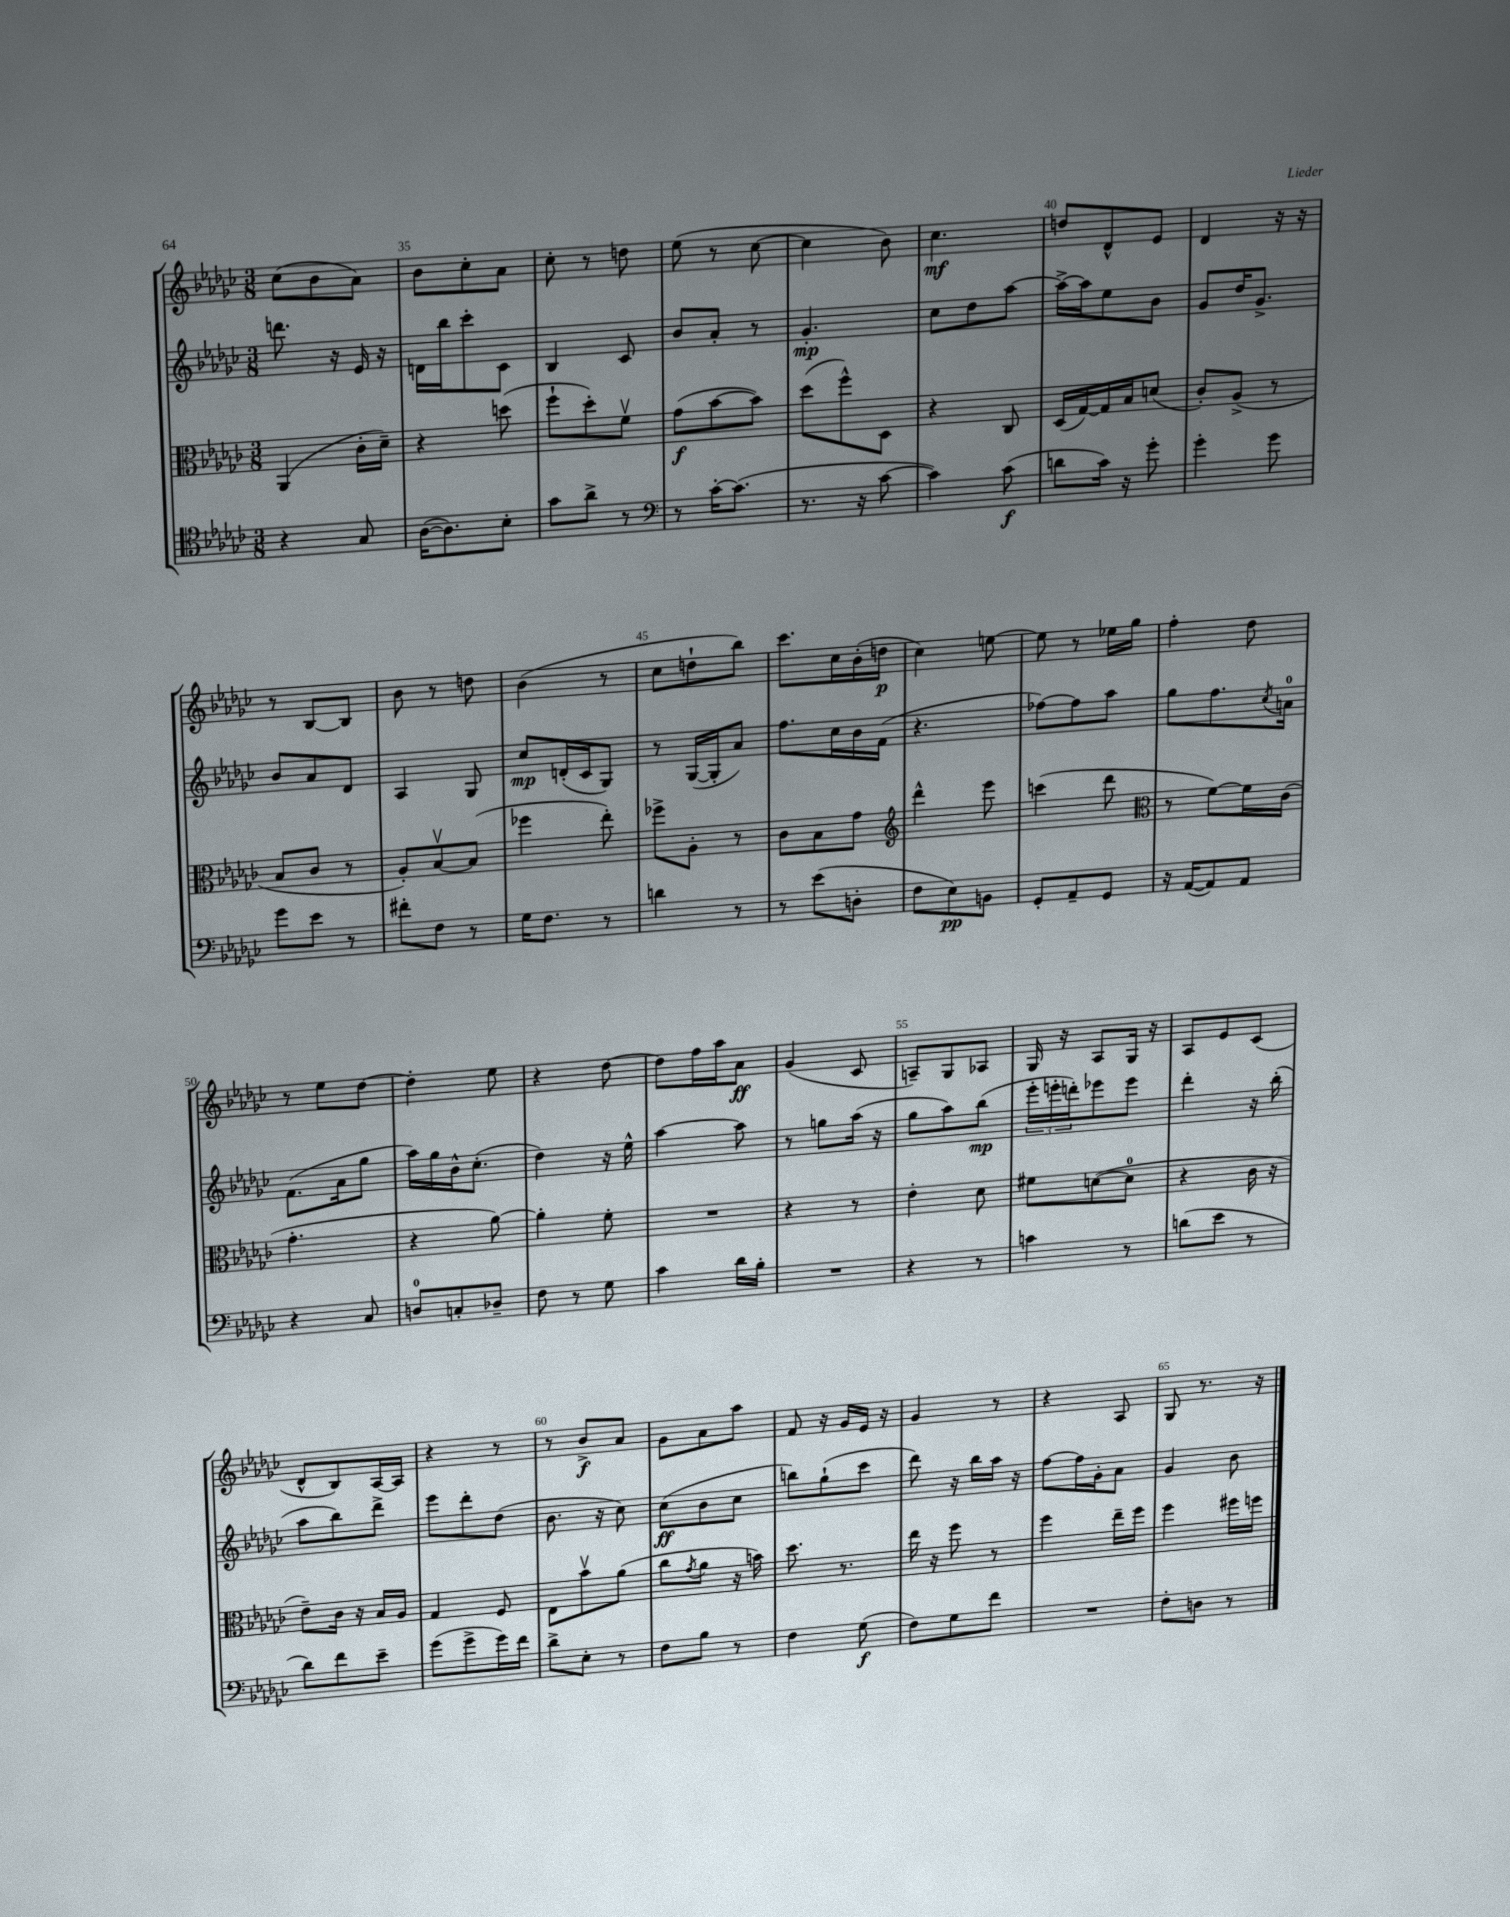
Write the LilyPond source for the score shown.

<<
\new StaffGroup <<
\new Staff = "s0" {
    \clef treble \key ges \major \numericTimeSignature \time 3/8
    ces''8( bes'8 aes'8) |
    bes'8 ces''8-. aes'8 |
    ces''8-. r8 d''8 |
    ees''8( r8 ces''8~ |
    ces''4 bes'8) |
    ces''4.\mf |
    d''8 des'8-^ ees'8 |
    des'4 r16 r16 |
    r8 bes8~ bes8 |
    bes'8 r8 d''8 |
    bes'4( r8 |
    ces''8 d''8-! bes''8) |
    ces'''8. ces''16 bes'16-.( d''16\p |
    ces''4) e''8~ |
    e''8 r8 ees''16 ges''16 |
    f''4-. des''8 |
    r8 ees''8 des''8~ |
    des''4-. ees''8 |
    r4 des''8~ |
    des''8 f''16 aes''16 aes'8\ff |
    ges'4( ces'8 |
    a8--) ges8 aes8 |
    ges16 r16 aes8 ges16 r16 |
    aes8 ees'8 ces'8( |
    des'8-^ bes8) aes16~ aes16 |
    r4 r8 |
    r8 bes'8->\f aes'8 |
    ges'8 aes'8 aes''8 |
    f'8 r16 ges'16 ees'16 r16 |
    ges'4 r8 |
    r4 aes8 |
    ges8 r8. r16 \bar "|." |
}
\new Staff = "s1" {
    \clef treble \key ges \major \numericTimeSignature \time 3/8
    d'''8. r16 ees'16 r16 |
    d'16 bes''16 ces'''8-. ces'8 |
    bes4 ces'8 |
    bes'8 aes'8-. r8 |
    ges'4.-.\mp |
    ces''8 des''8 aes''8~ |
    aes''16~-> aes''16 ees''8 bes'8 |
    ges'8 des''16 ges'8.-> |
    bes'8 aes'8 des'8 |
    aes4 ges8 |
    ces''8\mp d'16-.( ces'16 ges8) |
    r8 ges16~( ges16-. aes'8) |
    f''8. ces''16 bes'16 f'16( |
    r4. |
    fes''8~) fes''8 aes''8 |
    ges''8 f''8. \acciaccatura { ces''8 } a'16-0 |
    f'8.( aes'16 ges''8 |
    aes''16) ges''16 bes'16-^ ces''8.-.( |
    des''4) r16 ees''16-^ |
    aes''4~ aes''8 |
    r8 g''8 aes''16( r16 |
    ges''8 aes''8) bes''8\mp( |
    \tuplet 3/2 { ees'''16-. e'''16-. d'''16-.) } ees'''8 ees'''8 |
    des'''4-. r16 bes''16-.( |
    aes''8 bes''8) des'''8-> |
    ees'''8 des'''8-. des''8( |
    bes'8. r16 ces''8) |
    ces''8\ff( bes'8 ces''8 |
    b''8) ges''8-!( ces'''8 |
    des'''8) r16 bes''16 aes''16 r16 |
    f''8~ f''16 ges'16-. aes'8 |
    ges'4 bes'8 \bar "|." |
}
\new Staff = "s2" {
    \clef alto \key ges \major \numericTimeSignature \time 3/8
    aes,4( ces'16-. des'16--) |
    r4 d''8( |
    f''8-! des''8-.) f'8\upbow |
    ges'8\f( bes'8~ bes'8) |
    des''8( f''8-^) des8 |
    r4 ces8 |
    des16( ges16~) ges16 bes16 d'8( |
    ces'8-.) aes8->( r8 |
    bes8 ces'8 r8 |
    aes8-.) bes8~\upbow bes8( |
    fes''4 ees''8-.) |
    fes''8-> aes8-. r8 |
    ces'8 bes8 ges'8 |
    \clef treble des'''4-^ ees'''8 |
    c'''4( des'''8 |
    \clef alto r8 f'8~) f'16 ces'16( |
    ges'4.-. |
    r4 aes'8~) |
    aes'4-. f'8-. |
    R4. |
    r4 r8 |
    ees'4-. des'8 |
    fis'8 d'8~( d'8-0 |
    r4 ces'16 r16 |
    ees'8--) ces'16 r16 bes16 aes16 |
    ges4 f8 |
    ees8 bes'8\upbow aes'8( |
    ces''8 \acciaccatura { ges'8 } aes'8 r16 b'16) |
    des''8. r8. |
    ees''16 r16 f''8 r8 |
    f''4 ees''16-- f''16 |
    f''4 fis''16 f''16 \bar "|." |
}
\new Staff = "s3" {
    \clef tenor \key ges \major \numericTimeSignature \time 3/8
    r4 ges8 |
    aes16~( aes8.) bes8-. |
    ges'8 aes'8-> r8 |
    \clef bass r8 ces'16~-. ces'8.( |
    r8. r16 ces'8~ |
    ces'4) ces'8\f( |
    d'8 ces'16) r16 ges'8-. |
    ges'4-. ges'8 |
    ges'8 ees'8 r8 |
    fis'8-. f8 r8 |
    ges16 f8. r8 |
    d'4 r8 |
    r8 ees'8( d8-. |
    f8 ees8\pp) b,8 |
    ges,8-. aes,8-- ges,8 |
    r16 aes,16~( aes,8) aes,8 |
    r4 ces8 |
    d8-0 c8-. des8-- |
    f8 r8 ges8 |
    ces'4 des'16 bes16-. |
    R4. |
    r4 r8 |
    c'4 r8 |
    d'8( ees'8 r8 |
    des'8) f'8 ees'8-- |
    ges'8( ges'8-> ges'16) f'16 |
    des'8-> ees8-. r8 |
    f8 bes8 r8 |
    f4 ges8\f( |
    f8) ges8 f'8 |
    R4. |
    f8-. d8 r8 \bar "|." |
}
>>
>>
\layout { \context { \Score currentBarNumber = #34 \override BarNumber.break-visibility = ##(#f #t #t) barNumberVisibility = #(every-nth-bar-number-visible 5) } }
